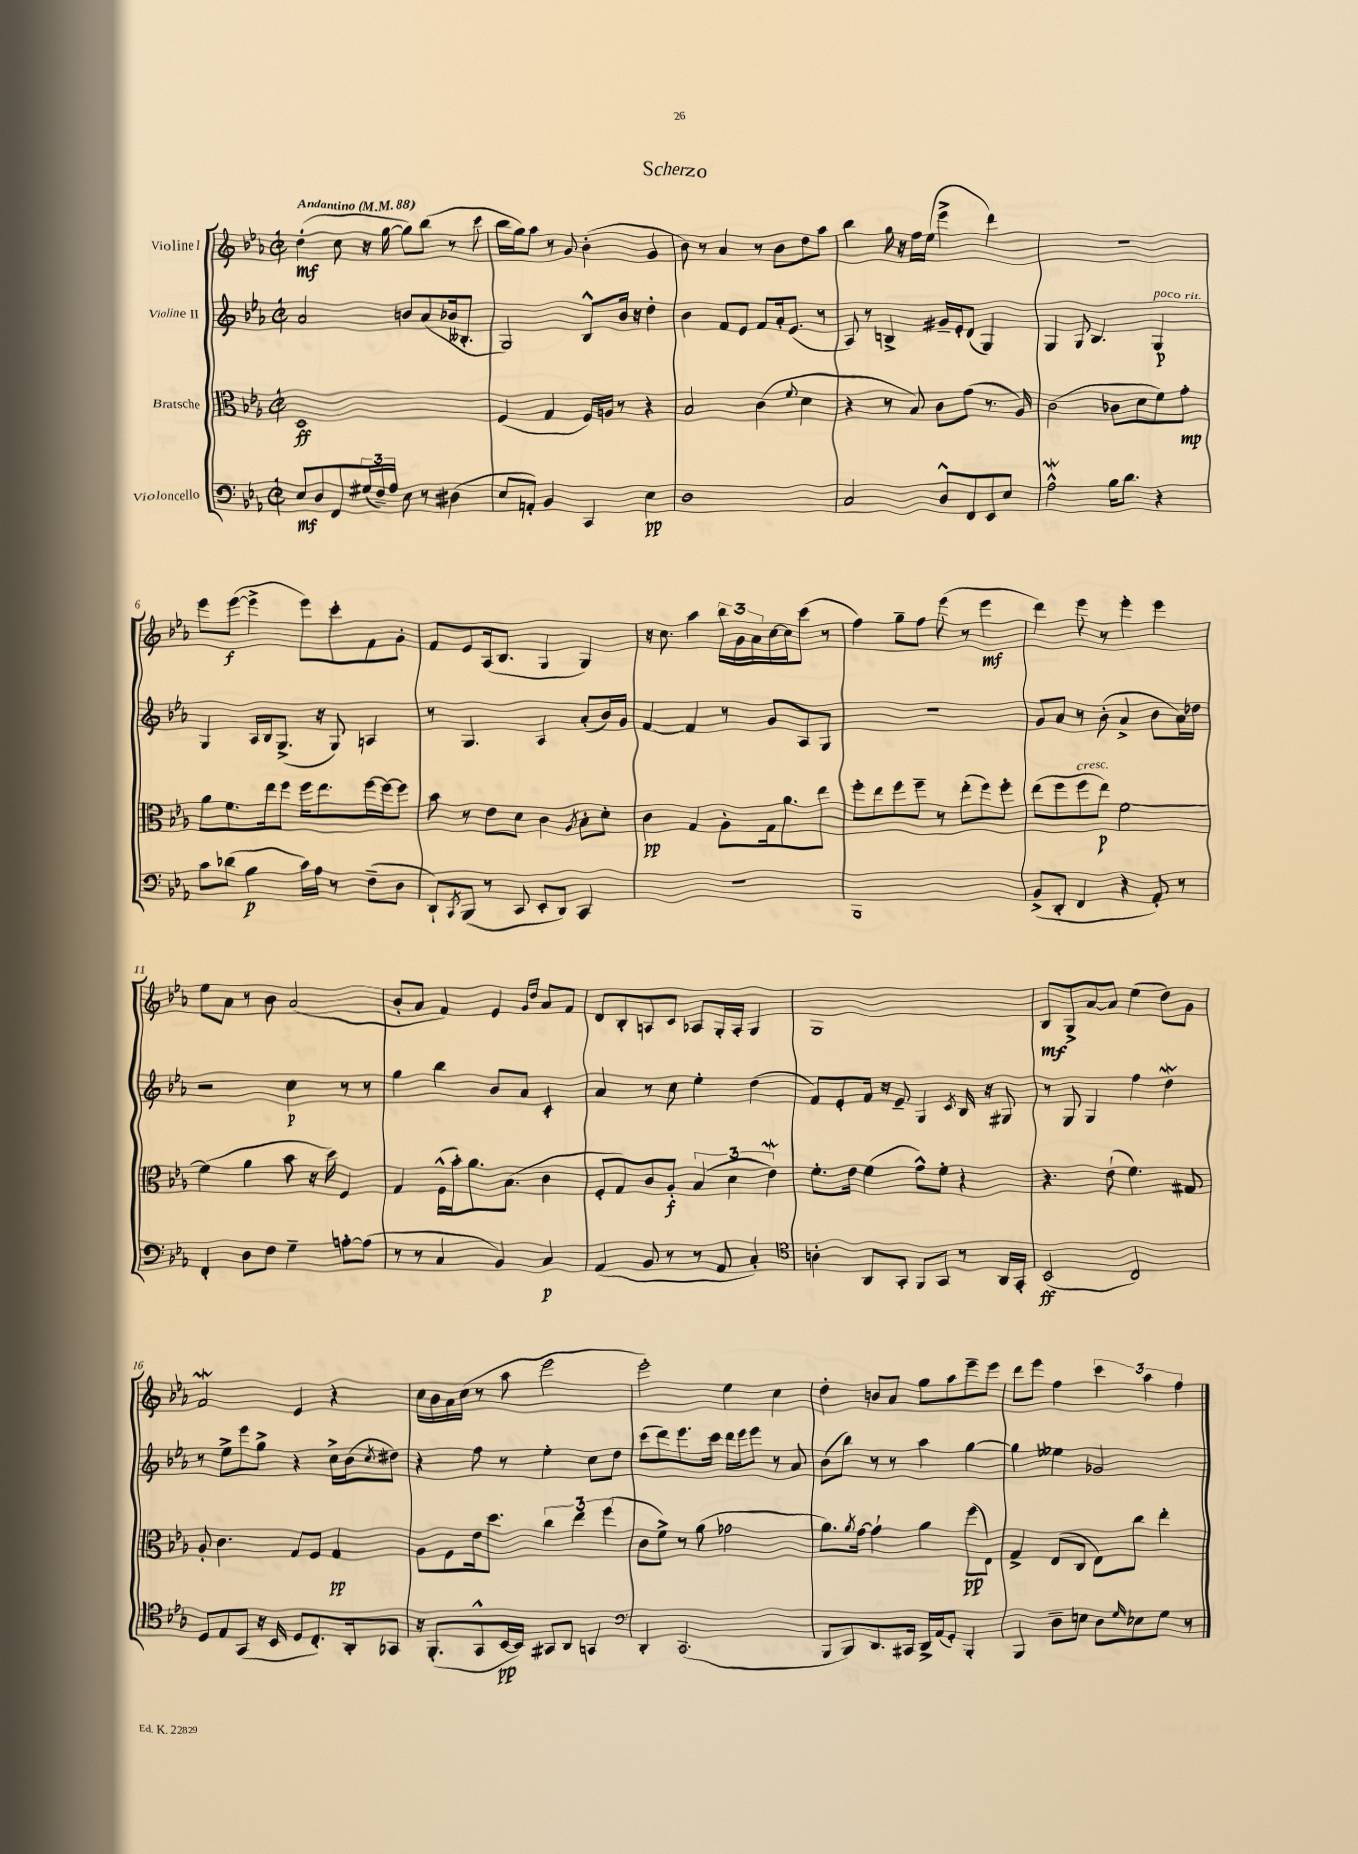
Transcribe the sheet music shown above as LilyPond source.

\header { title = "Scherzo" }
<<
\new StaffGroup <<
\new Staff = "s0" \with { instrumentName = "Violine I" } {
    \clef treble \key ees \major \defaultTimeSignature \time 2/2 \tempo "Andantino" 4 = 88
    d''4-.\mf( c''8 r16 g''16~ g''8) bes''8( r8 c'''8 |
    bes''16 g''16) aes''8 r8 g'8 bes'4-.( g'4 |
    bes'8) r8 aes'4 r8 bes'8 d''8 aes''8 |
    bes''4 g''16 r16 f''16 ees''16( ees'''4-> d'''4) |
    R1 |
    ees'''8 ees'''8~\f( ees'''4-> ees'''8) c'''8-. f'8 g'8-. |
    f'8 ees'8 aes16( bes8. g4 g4) |
    r16 c''8. aes''4 \tuplet 3/2 { bes''16 g'16 aes'16 } c''16~ c''16 c'''8( r8 |
    f''4) g''8-- f''8 ees'''8( r8 ees'''4\mf |
    d'''4) ees'''8 r8 ees'''4-. ees'''4 |
    ees''8 aes'8 r8 bes'8 aes'2( |
    bes'8-. aes'8 f'4) ees'4 \grace { g'16 d''16 } aes'8 f'8 |
    d'8 bes8-. a8 c'8 aes8 g16-. aes16-. g4 |
    g1 |
    bes8\mf g8-> aes'8~ aes'8 ees''4( d''8) g'8 |
    f'2\mordent ees'4 r4 |
    c''16 bes'16 aes'16 c''16( r8 aes''8 ees'''2 |
    ees'''2-.) ees''4 c''4 |
    d''4-. b'8 aes'8 g''8 aes''8 ees'''8-- ees'''8 |
    d'''8 ees'''8 f''4 \tuplet 3/2 { c'''4 aes''4 f''4 } \bar "|." |
}
\new Staff = "s1" \with { instrumentName = "Violine II" } {
    \clef treble \key ees \major \defaultTimeSignature \time 2/2
    aes'2 b'8 aes'8( bes'16 beses8.-. |
    g2) bes8-^ bes'16 r16 d''4-. |
    bes'4 f'8 ees'8 f'8 aes'16-. ees'8.( r8 |
    aes8) r8 b4-> gis'16-- ees'16-. d'8( g4) |
    g4 g8 bes4. g4\p^\markup { \italic "poco rit." } |
    g4 aes16 bes16 g8.->( r16 g8) a4 |
    r8 g4. aes4 aes'8-.( bes'16) g'16 |
    f'4~ f'4 r8 g'8 aes8 g8 |
    r1 |
    g'8 aes'8 r8 bes'8-.( aes'4-> bes'8 aes'16) des''16 |
    r2 c''4\p r8 r8 |
    g''4 bes''4 bes'8 aes'8 c'4-. |
    aes'4 r8 c''8 ees''4-. d''4( |
    f'8) ees'8-. f'16 r16 ees'8-- g4 \acciaccatura { c'8 } bes16 r16 gis8 |
    r8 g8 g4 f''4 d''4\mordent |
    r8 ees''8-> ees'''8 g''8-> r4 c''16-> bes'16( \acciaccatura { c''8 } dis''8) |
    r4 f''8 r8 ees''4-. c''8 d''8 |
    c'''8( d'''8) ees'''8. c'''16 d'''16 ees'''16 ees'''8 r8 aes'8 |
    bes'8( bes''8) r8 r8 aes''4 g''4~ |
    g''4 eeses''4 ges'2 \bar "|." |
}
\new Staff = "s2" \with { instrumentName = "Bratsche" } {
    \clef alto \key ees \major \defaultTimeSignature \time 2/2
    d1\ff |
    f4( g4 f16) a16 r8 r4 |
    bes2 c'4( \appoggiatura { f'8 } d'4 |
    r4 r8 bes8) c'8 g'8( r8. aes16) |
    c'2( ces'8 d'8 f'8) g'8-.\mp |
    aes'8 f'8. ees''16 f''8 f''16 ees''8. f''16~ f''16~ f''8 |
    bes'8 r8 ees'8 d'8 c'4 \acciaccatura { aes8 } bes8-. d'8-. |
    c'4\pp g4 aes8-. g16 aes'8. ees''8 |
    f''8-. ees''8 f''8 f''8-- r8 ees''8-.( f''8) f''8-. |
    ees''8( f''8 f''8^\markup { \italic "cresc." } ees''8\p) f'2~ |
    f'4( aes'4 bes'8 r16 d''16) f4 |
    g4 f16-^( bes'16-.) aes'8. bes8.( c'4 |
    f8-. g8) c'8 aes8-.\f \tuplet 3/2 { bes4( d'4 ees'4\mordent) } |
    f'8.-. ees'16 f'4( g'8-^) f'8-. r4 |
    r4. ees'8-!( f'4.) gis8 |
    aes8-. c'4. g8 f8 g4\pp |
    aes8 f8 ees'16 d''8. \tuplet 3/2 { c''4 ees''4 f''4( } |
    c'8 f'8->) r8 aes'8( ges'2 |
    aes'8.) \acciaccatura { aes'8 } g'16~ g'4-! aes'4 f''8\pp( ees8) |
    g4-> ees8( c8 ees8) c''8 ees''4-. \bar "|." |
}
\new Staff = "s3" \with { instrumentName = "Violoncello" } {
    \clef bass \key ees \major \defaultTimeSignature \time 2/2
    ees8\mf d8 f,8 \tuplet 3/2 { gis16( f16--) aes16 } ees8 r8 dis4( |
    ees8 a,8-.) bes,4 c,4 ees4\pp |
    d1 |
    c2 d8-^ f,8 ees,8 ees8 |
    aes2-^\mordent bes16 d'8. r4 |
    c'8 des'8( bes4\p c'16) aes16 r8 f8--( d8 |
    d,8-!) \acciaccatura { c,8 } bes,,8( r8 c,8 ees,8-. d,8) c,4 |
    R1 |
    bes,,1 |
    bes,8->( d,8-. f,4 r4 aes,8-.) r8 |
    f,4-. d8 f8 g4-- a8~-. a8( |
    r8 r8 c4 bes,4) c4\p |
    aes,4( bes,8 r8 r8 aes,8 c4-.) |
    \clef tenor a4-. aes,8 g,8-. f,8 g,8 r8 aes,16 g,16-. |
    bes,2\ff( c2) |
    d8 ees8 g,8( r16 bes,16 d8 c8.-.) aes,16-. ges,8 |
    r16 f,8.-.( g,8-^ bes,16~\pp bes,16) gis,8 aes,8 g,4 |
    \clef bass d,4-. c,2.( |
    bes,,8 bes,,8) d,8. cis,16 d,16-> aes,16( g,8-.) bes,,4-. |
    bes,,4 d8-- e8 d8 \grace { g16 } ees8 g8 r8 \bar "|." |
}
>>
>>
